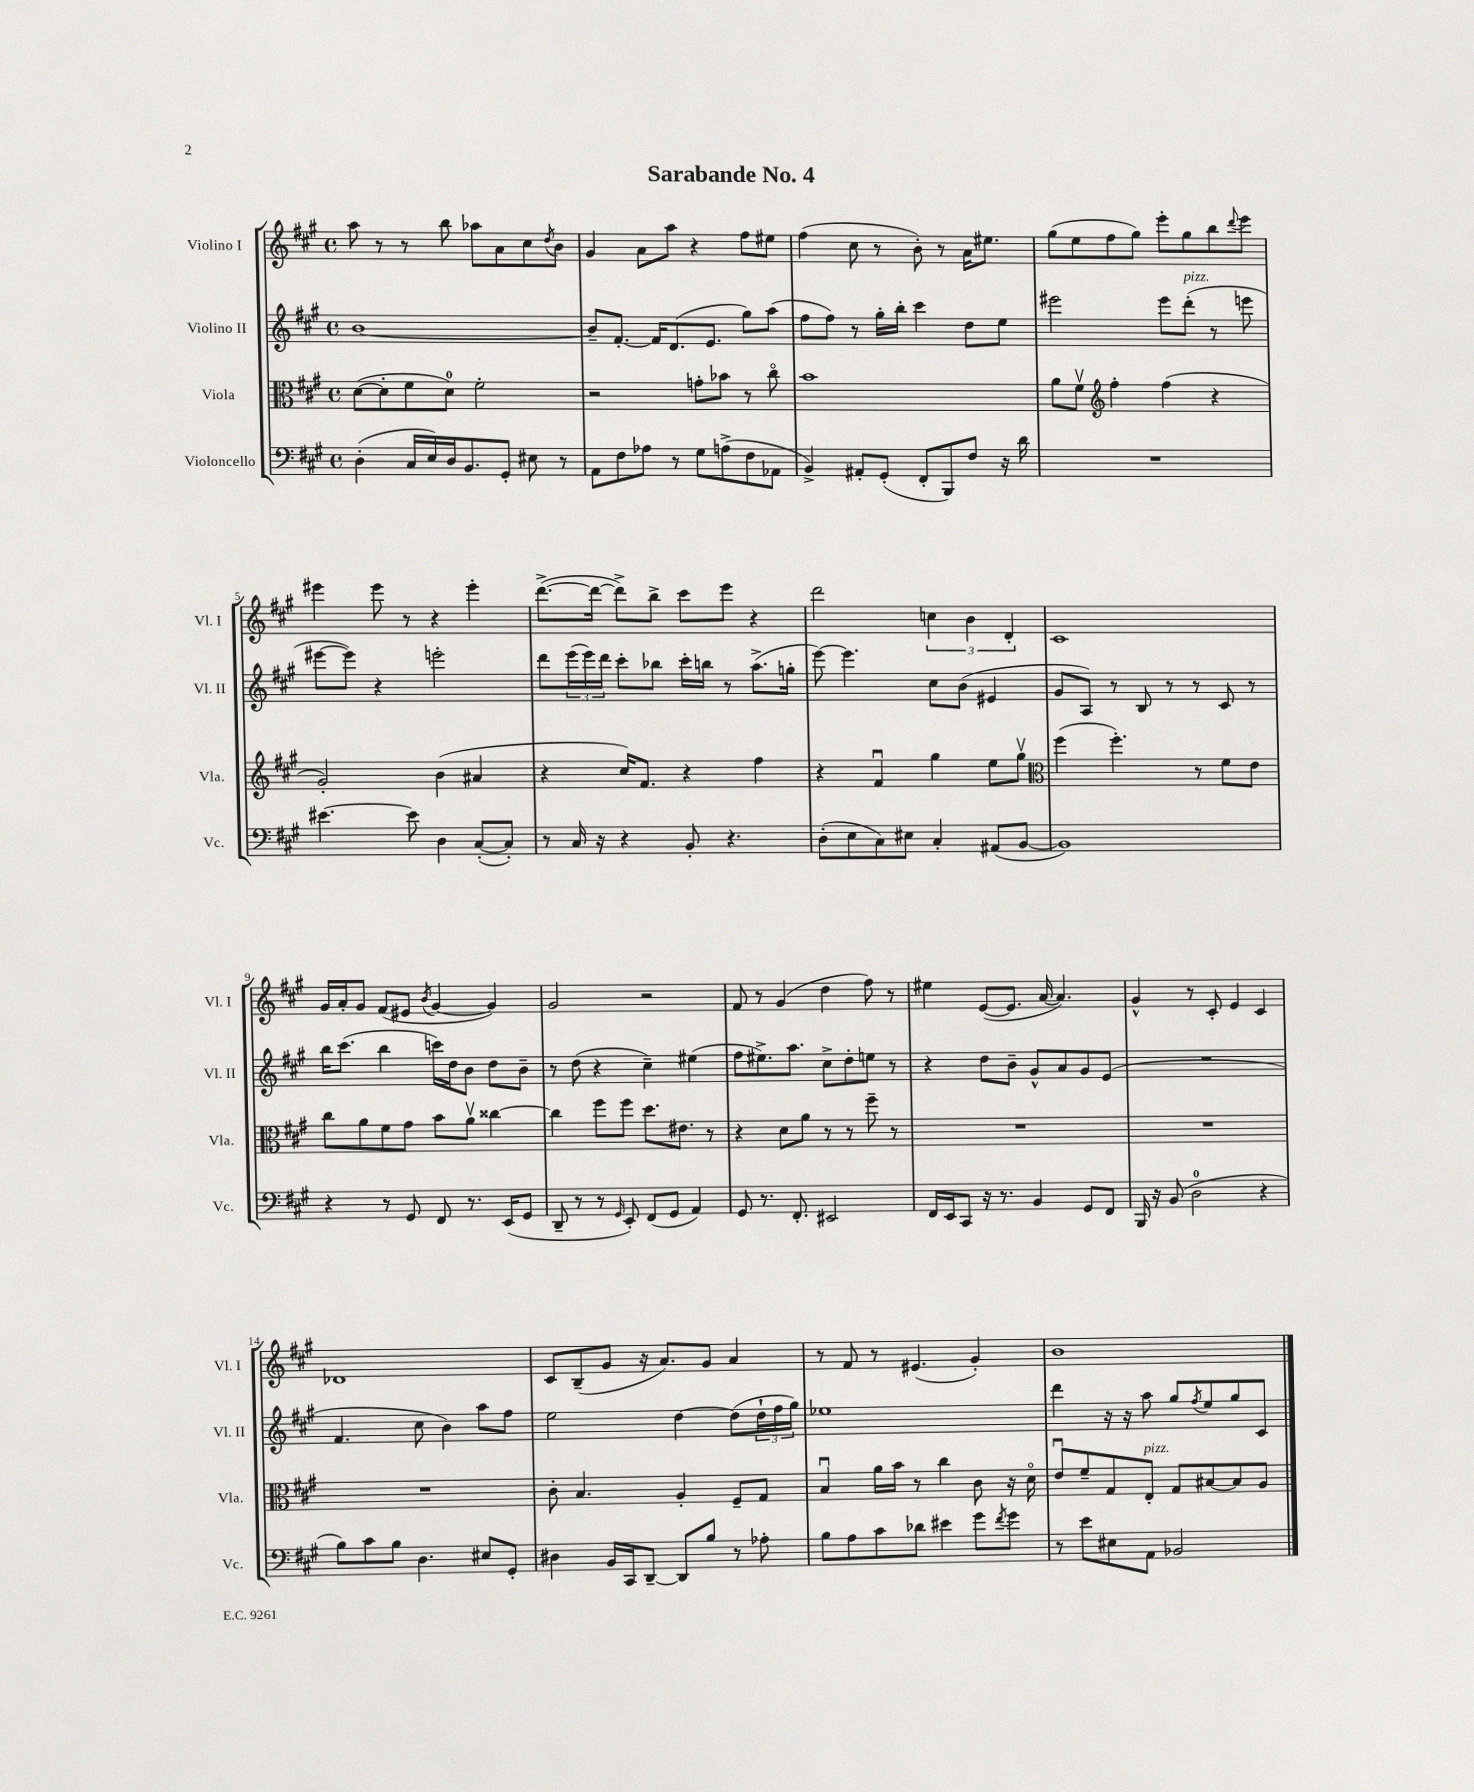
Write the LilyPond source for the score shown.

\header { title = "Sarabande No. 4" }
<<
\new StaffGroup <<
\new Staff = "s0" \with { instrumentName = "Violino I" shortInstrumentName = "Vl. I" } {
    \clef treble \key a \major \defaultTimeSignature \time 4/4
    a''8 r8 r8 b''8 aes''8 a'8 cis''8 \acciaccatura { d''8 } b'8 |
    gis'4 a'8 a''8 r4 fis''8 eis''8 |
    fis''4( cis''8 r8 b'8-.) r8 a'16 eis''8. |
    gis''8( e''8 fis''8 gis''8) e'''8-. gis''8 b''8 \appoggiatura { d'''8 } e'''8 |
    eis'''4 eis'''8 r8 r4 eis'''4-. |
    d'''8.~->( d'''16~ d'''8->) b''8-> cis'''8 e'''8 r4 |
    d'''2 \tuplet 3/2 { c''4 b'4 d'4-. } |
    cis'1 |
    gis'16 a'16-. gis'8 fis'8( eis'8 \acciaccatura { b'8 } gis'4~ gis'4) |
    gis'2 r2 |
    fis'8 r8 gis'4( d''4 fis''8) r8 |
    eis''4 e'8~( e'8. a'16~ a'4.) |
    gis'4-^ r8 cis'8-. e'4 cis'4 |
    des'1 |
    cis'8 b8--( gis'8 r16 a'8.) gis'8 a'4 |
    r8 fis'8 r8 eis'4.( gis'4-.) |
    b'1 \bar "|." |
}
\new Staff = "s1" \with { instrumentName = "Violino II" shortInstrumentName = "Vl. II" } {
    \clef treble \key a \major \defaultTimeSignature \time 4/4
    b'1~ |
    b'8-- fis'8.~-. fis'16 d'8.( e'8. gis''8) a''8( |
    fis''8 fis''8) r8 gis''16-. b''16-. cis'''4 d''8 e''8 |
    eis'''2 eis'''8 d'''8-.^\markup { \italic "pizz." }( r8 e'''8 |
    eis'''8~ eis'''8) r4 e'''2-. |
    d'''8 \tuplet 3/2 { e'''16( e'''16) d'''16 } cis'''8-. bes''8 cis'''16-. b''16 r8 a''8.->( g''16-. |
    e'''8~) e'''4. cis''8 b'8( eis'4 |
    gis'8 a8) r8 b8 r8 r8 cis'8 r8 |
    b''16 cis'''8.( b''4 c'''16) d''16 b'8 d''8 b'8-- |
    r8 d''8( r4 cis''4--) eis''4( |
    fis''8 eis''8.->) a''8. cis''8-> d''8-. e''8 r8 |
    r4 d''8 b'8-- gis'8-^ a'8 gis'8 e'8( |
    R1 |
    fis'4. cis''8 b'4) a''8 fis''8 |
    e''2 d''4~ d''8( \tuplet 3/2 { d''16-! fis''16 gis''16) } |
    ees''1 |
    d'''4 r16 r16 a''8 gis''8 \acciaccatura { fis''8 } e''8 gis''8 cis'8 \bar "|." |
}
\new Staff = "s2" \with { instrumentName = "Viola" shortInstrumentName = "Vla." } {
    \clef alto \key a \major \defaultTimeSignature \time 4/4
    d'8~( d'8-. fis'8 d'8-0) fis'2-. |
    r2 g'8-. bes'8 r8 cis''8\flageolet |
    b'1 |
    a'8 fis'8\upbow \clef treble fis''4-. fis''4( r4 |
    gis'2-.) b'4( ais'4 |
    r4 cis''16) fis'8. r4 fis''4 |
    r4 fis'4\downbow gis''4 e''8 gis''8\upbow |
    \clef alto fis''4( fis''4.-.) r8 fis'8 e'8 |
    cis''8 a'8 fis'8 gis'8 b'8 a'8\upbow cisis''4~ |
    cisis''4 fis''8 fis''8 d''8. eis'8. r8 |
    r4 d'8 a'8 r8 r8 fis''8-- r8 |
    R1 |
    R1 |
    R1 |
    cis'8-. b4. a4-. fis8-- gis8 |
    b4\downbow a'16 b'16 r8 cis''4 cis'8 r16 d'16\flageolet |
    e'8\downbow fis'8-- gis8 e8-.^\markup { \italic "pizz." } gis8 bis8~ bis8 a8 \bar "|." |
}
\new Staff = "s3" \with { instrumentName = "Violoncello" shortInstrumentName = "Vc." } {
    \clef bass \key a \major \defaultTimeSignature \time 4/4
    d4-.( cis16 e16) d16 b,8. gis,8-. eis8 r8 |
    a,8 fis8 aes8 r8 gis8 a8->( fis8 aes,8 |
    b,4->) ais,8-. gis,8-.( fis,8-. b,,8) fis8 r16 d'16 |
    R1 |
    eis'4.~ eis'8 d4 cis8~-.( cis8-.) |
    r8 cis16 r16 r4 b,8-. r4. |
    d8-.( e8 cis8) eis8 cis4-. ais,8( b,8~ |
    b,1) |
    r4 r8 gis,8 fis,8 r8. e,16( gis,8 |
    d,8-- r8 r8 \grace { gis,16 } e,8-.) fis,8( gis,8 a,4) |
    gis,8 r8. fis,8.-. eis,2 |
    fis,16 e,16 cis,8 r16 r8. b,4 gis,8 fis,8 |
    b,,16 r16 b,8( d2-0 r4 |
    b8) cis'8 b8 d4. eis8 gis,8-. |
    dis4 b,16 cis,16 d,8~-- d,8 b8 r8 aes8-. |
    b8 a8 cis'8 des'8 eis'4 gis'8 \acciaccatura { fis'8 } gis'8 |
    r8 e'8 eis8 a,8 bes,2 \bar "|." |
}
>>
>>
